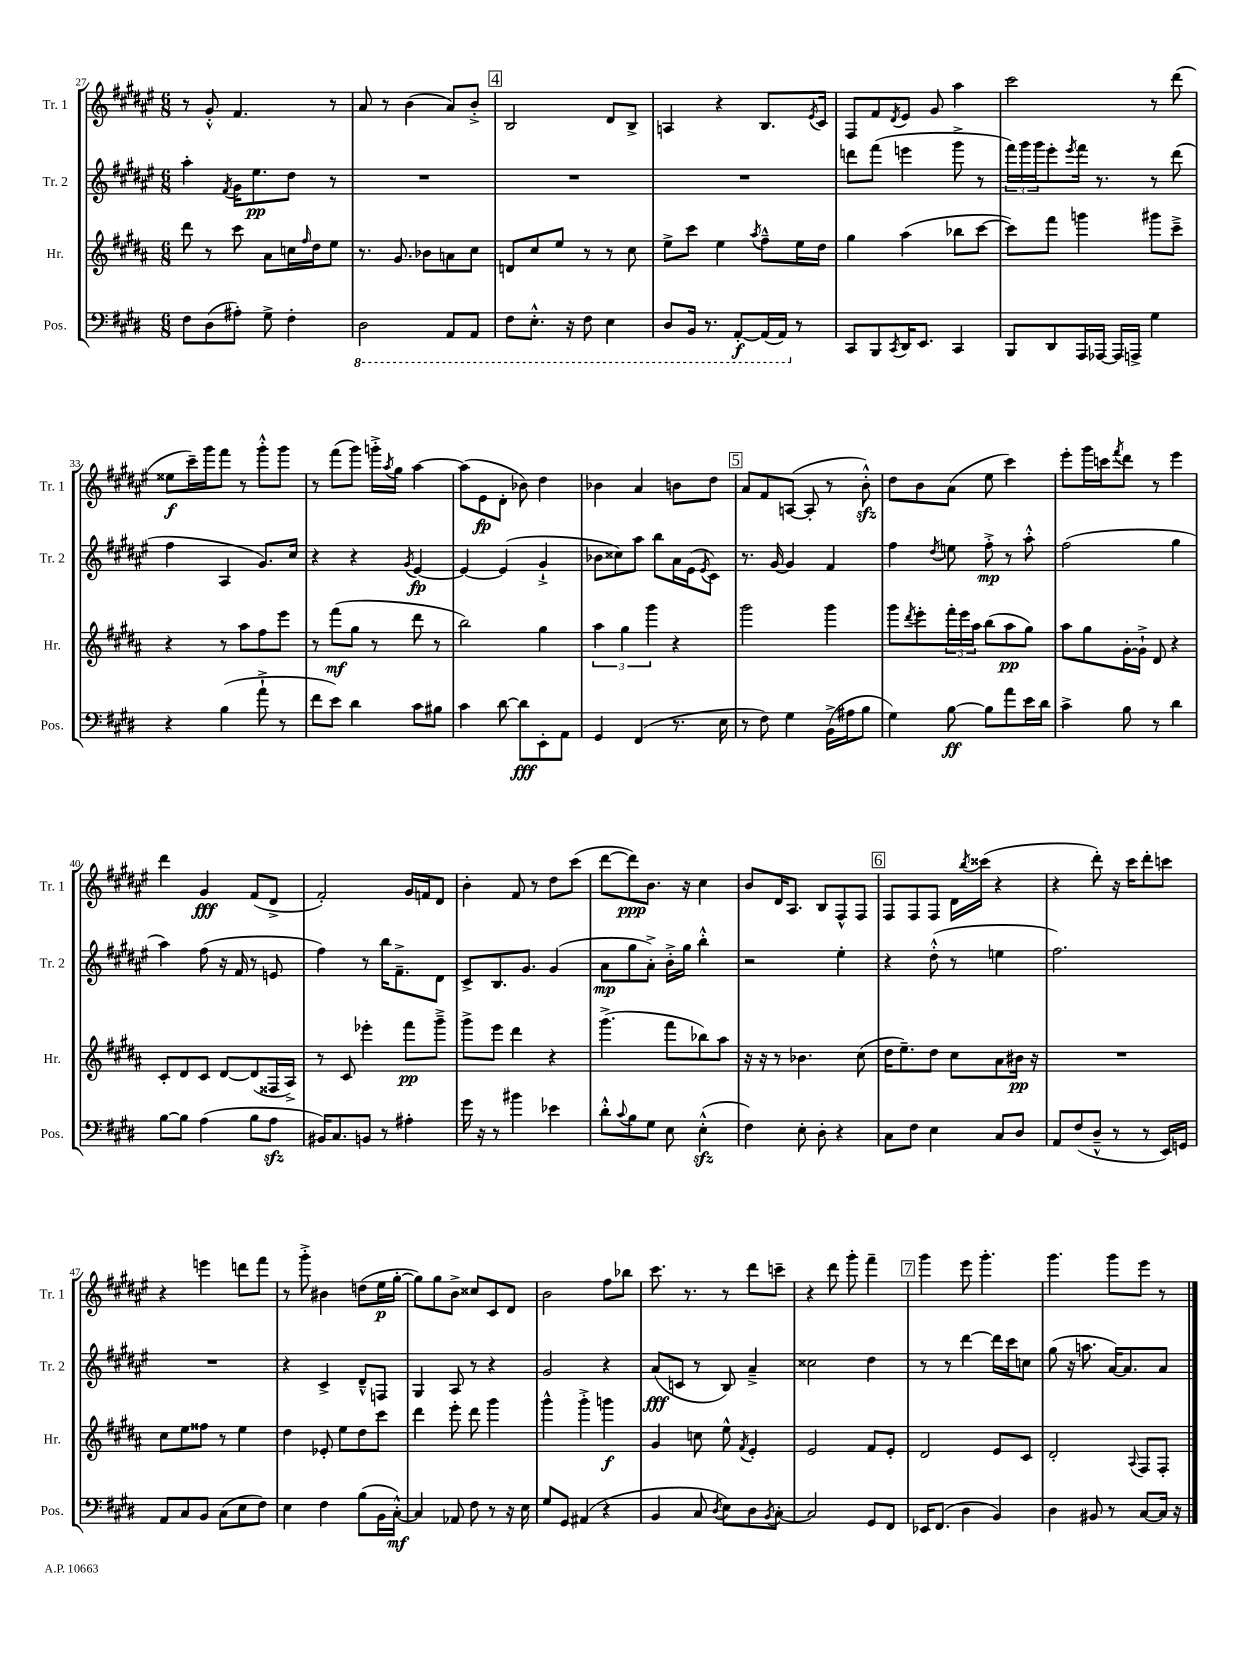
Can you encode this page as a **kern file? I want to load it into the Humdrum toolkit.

**kern	**kern	**kern	**kern
*staff4	*staff3	*staff2	*staff1
*clefF4	*clefG2	*clefG2	*clefG2
*k[f#c#g#d#]	*k[f#c#g#d#a#]	*k[f#c#g#d#a#e#]	*k[f#c#g#d#a#e#]
*M6/8	*M6/8	*M6/8	*M6/8
8F#	8ddd#	4aa#'	8r
(8D#	8r	.	8g#'^^
.	.	8qf#	.
8A#')	8ccc#	16g#	4.f#
.	.	8.ee#	.
8G#^	8a#	.	.
4F#'	16cc	8dd#	.
.	16qqff#	.	.
.	16dd#	.	.
.	8ee	8r	8r
=	=	=	=
2DD#	8.r	2.r	8a#
.	.	.	8r
.	8.g#	.	.
.	.	.	(4b
.	8b-	.	.
8AAA	8a	.	8a#)
8AAA	8cc#	.	8b'^
=	=	=	=
8FF#	8d	2.r	2B
8.EE'^^	8cc#	.	.
.	8ee	.	.
16r	.	.	.
8FF#	8r	.	.
4EE	8r	.	8d#
.	8cc#	.	8B^
=	=	=	=
8DD#	8ee^	2.r	4A
16BBB	8ccc#	.	.
8.r	.	.	.
.	4ee	.	4r
[8AAA'	.	.	.
.	8qaa#	.	.
(16AAA]	8ff#~^^	.	8.B
16AAA)	.	.	.
8r	16ee	.	.
.	.	.	8qe#
.	16dd#	.	16c#
=	=	=	=
8CC#	4gg#	8ddd	8F#
8BBB	.	(8fff#	8f#
8qCC#	.	.	8qd#
16DD#	(4aa#	4eee	8e#
8.EE	.	.	.
.	.	.	8g#
4CC#	8bb-	8ggg#^	4aa#
.	[8ccc#	8r	.
=	=	=	=
8BBB	8ccc#])	24fff#)	2ccc#
.	.	24ggg#	.
.	.	24ggg#	.
8DD#	8fff#	8eee#'	.
.	.	8qeee#	.
16AAA	4ggg	16fff#	.
[16AAA-	.	8.r	.
16AAA-]	.	.	.
16AAA^	.	.	.
4G#	8ggg#	8r	8r
.	8ccc#~^	(8ddd#	(8ddd#
=	=	=	=
4r	4r	4ff#	8ee##
.	.	.	16ccc#~)
.	.	.	16ggg#
(4B	8r	4A#	8fff#
.	8aa#	.	8r
8a`^	8ff#	8.g#)	8ggg#'^^
8r	8eee	.	8ggg#
.	.	16cc#	.
=	=	=	=
8f#	8r	4r	8r
8e)	(8fff#	.	(8fff#
4d#	8gg#	4r	8ggg#)
.	8r	.	16ggg'^
.	.	.	8qaa#
.	.	.	16gg#
.	.	8qg#	.
8c#	8ddd#	[4e#	[4aa#
8B#	8r	.	.
=	=	=	=
4c#	2bb)	4e#_	(8aa#]
.	.	.	8e#
[8d#	.	(4e#]	8d#'
8d#]	.	.	8b-)
8EE'	4gg#	4g#`^	4dd#
8AA	.	.	.
=	=	=	=
4GG#	6aa#	8b-	4b-
.	.	8cc##)	.
.	6gg#	.	.
(4FF#	.	8aa#	4a#
.	6ggg#	.	.
.	.	8bb	.
8.r	4r	16a#	8b
.	.	(16e#	.
.	.	8qe#	.
.	.	8c#)	8dd#
16E	.	.	.
=	=	=	=
8r	2ggg#	8.r	8a#
8F#)	.	.	8f#
.	.	[16g#	.
4G#	.	4g#]	([8A
.	.	.	8A']
(16BB^	4ggg#	4f#	8r
16A#	.	.	.
8B	.	.	8b'^^)
=	=	=	=
4G#)	8ggg#	4ff#	8dd#
.	8qddd#	.	.
.	8eee'	.	8b
.	.	8qdd#	.
[8B	24fff#'	8ee	(8a#
.	24eee	.	.
.	24aa#	.	.
8B]	(8bb	8ff#'^	8ee#
8a	8aa#	8r	4ccc#)
16e	8gg#)	8aa#'^^	.
16d#	.	.	.
=	=	=	=
4c#^	8aa#	(2ff#	8eee#'
.	8gg#	.	16ggg#
.	.	.	16ccc
.	.	.	8qfff#
8B	[16g#'	.	8ddd#
.	16g#`^]	.	.
8r	8d#	.	8r
4d#	4r	4gg#	4eee#
=	=	=	=
[8B	8c#'	4aa#)	4ddd#
8B]	8d#	.	.
(4A	8c#	(8ff#	4g#
.	[8d#	16r	.
.	.	16f#	.
8B	(8d#]	8r	(8f#
8A	16F##	8e	8d#^
.	16A#^)	.	.
=	=	=	=
16BB#)	8r	4ff#)	2f#')
8.C#	.	.	.
.	8c#	.	.
8BB	4eee-'	8r	.
8r	.	16bb	.
.	.	8.f#~^	.
4A#'	8fff#	.	16g#
.	.	.	16f
.	8ggg#~^	8d#	8d#
=	=	=	=
16g#	8ggg#^	8c#^	4b'
16r	.	.	.
8r	8eee	8.B	.
4b#	4ddd#	.	8f#
.	.	8.g#	.
.	.	.	8r
4e-	4r	(4g#	8dd#
.	.	.	(8ccc#
=	=	=	=
8d#'^^	(4.ggg#^	8a#	[8ddd#
8qqc#	.	.	.
8B	.	8gg#	8ddd#])
8G#	.	8a#'^)	8.b
8E	8fff#	16b'^	.
.	.	16gg#	16r
(4E'^^	8bb-)	4bb'^^	4cc#
.	8aa#	.	.
=	=	=	=
4F#)	16r	2r	8b
.	16r	.	.
.	8r	.	16d#
.	.	.	8.A#
8E'	4.b-	.	.
8D#'	.	.	8B
4r	.	4ee#'	8F#^^
.	(8cc#	.	8F#
=	=	=	=
8C#	16dd#	4r	8F#
.	8.ee~)	.	.
8F#	.	.	8F#
4E	8dd#	(8dd#'^^	8F#
.	8cc#	8r	16d#
.	.	.	8qbb
.	.	.	(16ccc##
8C#	8a#	4ee	4r
8D#	16b#	.	.
.	16r	.	.
=	=	=	=
8AA	2.r	2.ff#)	4r
(8F#	.	.	.
8D#~^^	.	.	8ddd#')
8r	.	.	16r
.	.	.	16ccc#
8r	.	.	8ddd#'
16EE)	.	.	8ccc
16GG	.	.	.
=	=	=	=
8AA	8cc#	2.r	4r
8C#	8ee	.	.
8BB	8ff##	.	4eee
(8C#	8r	.	.
8E	4ee	.	8ddd
8F#)	.	.	8fff#
=	=	=	=
4E	4dd#	4r	8r
.	.	.	8ggg#'^
4F#	8e-'	4c#^	4b#
.	8ee	.	.
(8B	8dd#	8d#~^^	(8dd
16BB	8ccc#	8F	16ee#
[16C#'^^)	.	.	[16gg#'
=	=	=	=
4C#]	4ddd#	4G#	8gg#])
.	.	.	8gg#
8AA-	8eee'	8A#	8b^
8F#	8ddd#	8r	8cc##
8r	4ggg#	4r	8c#
16r	.	.	8d#
16E	.	.	.
=	=	=	=
8G#	4ggg#^^	2g#	2b
8GG#	.	.	.
(4AA#	4ggg#'^	.	.
4r	4ggg	4r	8ff#
.	.	.	8bb-
=	=	=	=
4BB	4g#	(8a#	8.ccc#
.	.	8c	.
.	.	.	8.r
8C#	8cc	8r	.
8qD#	.	.	.
8E)	8ee^^	8B)	8r
.	8qf#	.	.
8D#	4e'	4a#~^	8ddd#
8qBB	.	.	.
[8C#'	.	.	8ccc~
=	=	=	=
2C#]	2e	2cc##	4r
.	.	.	8ddd#
.	.	.	8ggg#'
8GG#	8f#	4dd#	4fff#~
8FF#	8e'	.	.
=	=	=	=
16EE-	2d#	8r	4ggg#
(8.FF#	.	.	.
.	.	8r	.
4D#	.	[4ddd#	8eee#
.	.	.	4.ggg#'
4BB)	8e	16ddd#]	.
.	.	16ccc#	.
.	8c#	8cc	.
=	=	=	=
4D#	2d#'	(8gg#	4.ggg#
.	.	16r	.
.	.	8.aa	.
8BB#	.	.	.
8r	.	[16a#)	8ggg#
.	.	8.a#]	.
.	8qqA#	.	.
[8C#	8F#	.	8eee#
16C#]	8F#'	8a#	8r
16r	.	.	.
==	==	==	==
*-	*-	*-	*-
